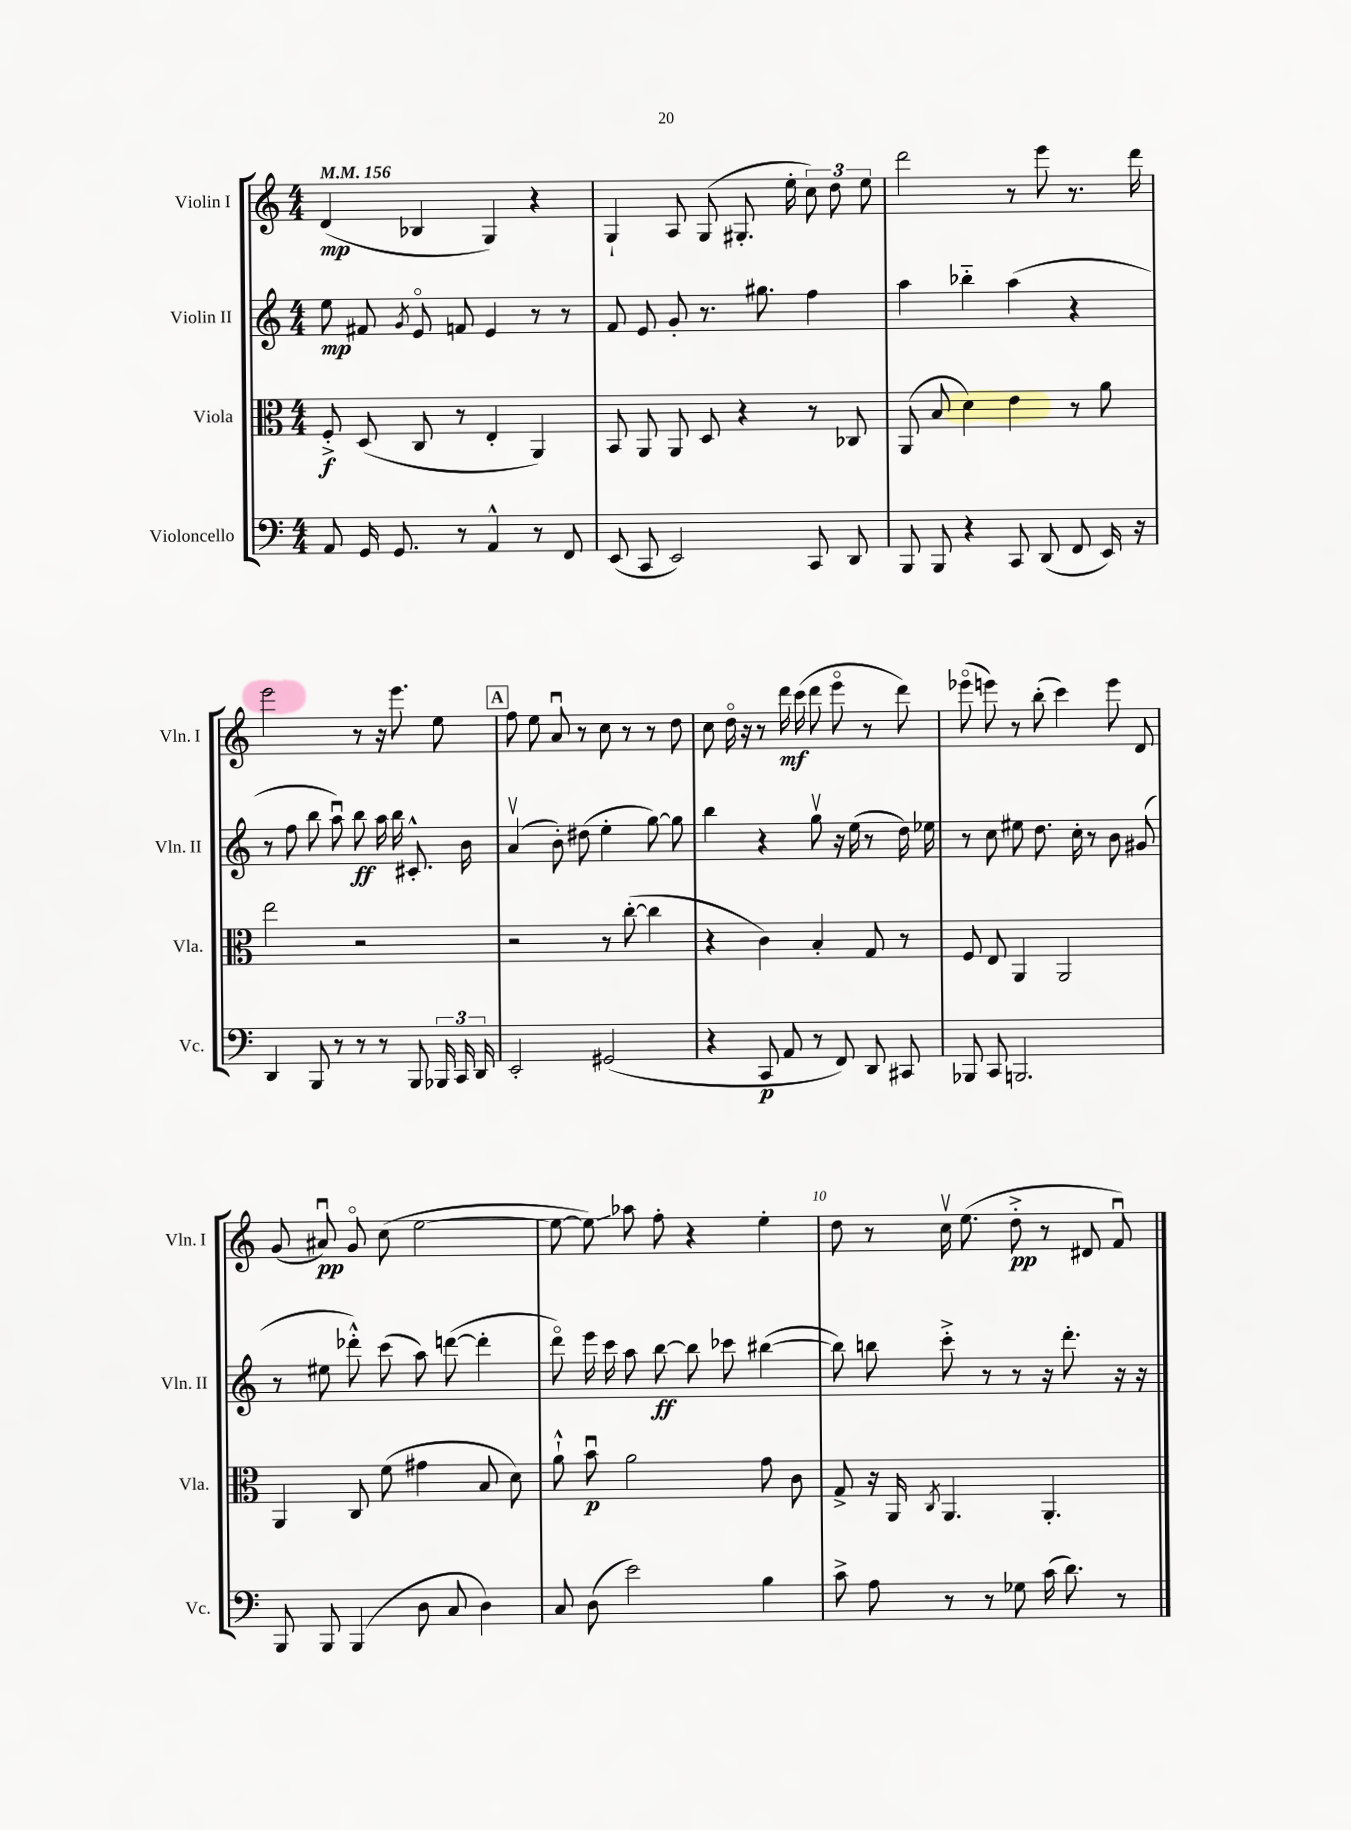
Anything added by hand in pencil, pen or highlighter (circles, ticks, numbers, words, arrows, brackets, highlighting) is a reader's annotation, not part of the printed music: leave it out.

**kern	**kern	**kern	**kern
*staff4	*staff3	*staff2	*staff1
*clefF4	*clefC3	*clefG2	*clefG2
*k[]	*k[]	*k[]	*k[]
*M4/4	*M4/4	*M4/4	*M4/4
*MM156	*MM156	*MM156	*MM156
8AA	8F'^	8ee	(4d
16GG	(8D	8f#	.
8.GG	.	.	.
.	.	8qg	.
.	8C	8eo	4B-
8r	8r	8f	.
4AA^^	4E'	4e	4G)
8r	4AA)	8r	4r
8FF	.	8r	.
=	=	=	=
(8EE	8BB	8f	4G`
8CC	8AA	8e	.
2EE)	8AA	8g'	8A
.	8D	8.r	(8G
.	4r	.	8.G#'
.	.	8.gg#	.
.	.	.	16ee'
8CC	8r	4ff	12cc)
.	.	.	12dd
8DD	8C-	.	.
.	.	.	12ee
=	=	=	=
8BBB	(8AA	4aa	2ddd
8BBB	8B	.	.
4r	4d)	4bb-'~	.
8CC	4e	(4aa	8r
(8DD	.	.	8eee
8FF	8r	4r	8.r
16EE)	8a	.	.
16r	.	.	16ddd
=	=	=	=
4DD	2ee	8r	2eee
.	.	8ff	.
8BBB	.	8bb	.
8r	.	8aau)	.
8r	2r	8bb	8r
8r	.	16aa	16r
.	.	16bb	8.eee
8BBB	.	8.c#'^^	.
24BBB-	.	.	8ee
24CC	.	.	.
.	.	16b	.
24DD	.	.	.
=	=	=	=
2EE'	2r	(4av	8ff
.	.	.	8ee
.	.	8b')	8au
.	.	(8dd#	8r
(2GG#	8r	4ee'	8cc
.	([8cc'	.	8r
.	4cc]	[8gg)	8r
.	.	8gg]	8dd
=	=	=	=
4r	4r	4bb	8cc
.	.	.	16ddo
.	.	.	16r
8CC	4c)	4r	8r
8AA	.	.	16ddd
.	.	.	(16ccc
8r	4B'	8ggv	8ddd
8FF)	.	16r	8eeeo
.	.	(16ee	.
8DD	8G	8r	8r
8CC#	8r	16dd)	8ddd)
.	.	16ee-	.
=	=	=	=
8BBB-	8F	8r	(8eee-o
8CC	8E	8cc	8eee)
2.BBB	4AA	8ee#	8r
.	.	8.dd	(8bb'
.	2AA	.	4ccc)
.	.	16cc'	.
.	.	8r	.
.	.	8b	8eee
.	.	(8g#	8d
=	=	=	=
8BBB	4AA	8r	(8g
8BBB	.	8ee#	8a#u)
(4BBB	8C	8ddd-'^^)	8go
.	(8f	(8ccc	(8cc
8D	4g#	8aa)	[2ee
8C	.	([8ddd	.
4D)	8B	4ddd']	.
.	8d)	.	.
=	=	=	=
8C	8a`^^	8dddo)	8ee_
(8D	8bu	16eee	8ee])
.	.	16ccc	.
2e)	2a	8aa	8aa-
.	.	[8bb	8ff'
.	.	8bb]	4r
.	.	8ccc-	.
4B	8g	([4bb#	4ee'
.	8c	.	.
=	=	=	=
8c^	8G^	8bb#])	8dd
8A	16r	8bb	8r
.	16AA	.	.
.	8qC	.	.
8r	4.AA	8ccc'^	16ccv
.	.	.	(8.ee
8r	.	8r	.
8G-	.	8r	8dd'^
(16c	4.AA'	16r	8r
8.d)	.	8.ddd'	.
.	.	.	8d#
8r	.	16r	8fu)
.	.	16r	.
==	==	==	==
*-	*-	*-	*-
